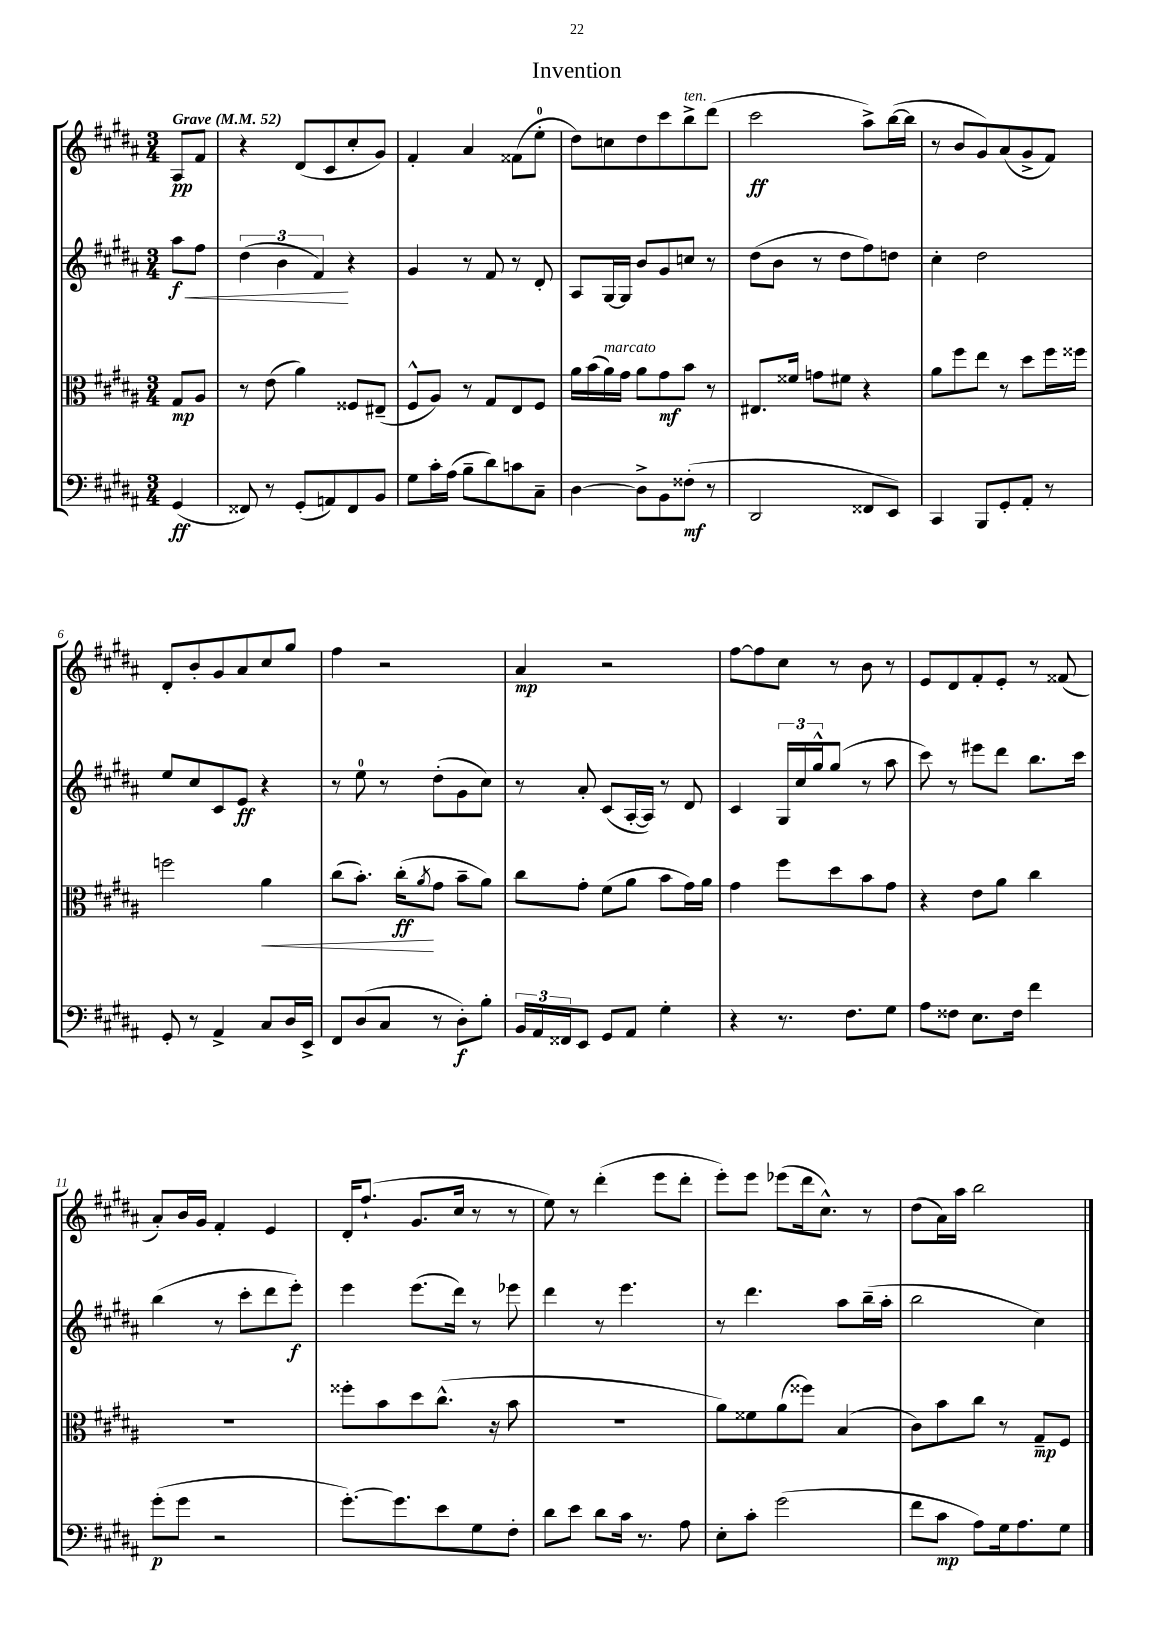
\header { title = "Invention" }
<<
\new StaffGroup <<
\new Staff = "s0" {
    \clef treble \key b \major \numericTimeSignature \time 3/4 \partial 4 \tempo "Grave" 4 = 52
    ais8\pp fis'8 |
    r4 dis'8( cis'8 cis''8-. gis'8) |
    fis'4-. ais'4 fisis'8( e''8-0-. |
    dis''8) c''8 dis''8 cis'''8 b''8->^\markup { \italic "ten." } dis'''8( |
    cis'''2\ff ais''8->) b''16~( b''16 |
    r8 b'8 gis'8) ais'8( gis'8-> fis'8) |
    dis'8-. b'8-. gis'8 ais'8 cis''8 gis''8 |
    fis''4 r2 |
    ais'4\mp r2 |
    fis''8~ fis''8 cis''8 r8 b'8 r8 |
    e'8 dis'8 fis'8-. e'8-. r8 fisis'8( |
    ais'8-.) b'16 gis'16 fis'4-. e'4 |
    dis'16-. fis''8.-!( gis'8. cis''16 r8 r8 |
    e''8) r8 dis'''4-.( e'''8 dis'''8-. |
    e'''8-.) e'''8 ees'''8( dis'''16 cis''8.-^) r8 |
    dis''8( ais'16) ais''16 b''2 \bar "|." |
}
\new Staff = "s1" {
    \clef treble \key b \major \numericTimeSignature \time 3/4 \partial 4
    ais''8\f\< fis''8 |
    \tuplet 3/2 { dis''4( b'4 fis'4\!) } r4 |
    gis'4 r8 fis'8 r8 dis'8-. |
    ais8 gis16~ gis16 b'8 gis'8 c''8 r8 |
    dis''8( b'8 r8 dis''8 fis''8) d''8 |
    cis''4-. dis''2 |
    e''8 cis''8 cis'8 e'8\ff r4 |
    r8 e''8-0 r8 dis''8-.( gis'8 cis''8) |
    r8 ais'8-. cis'8( ais16~-. ais16) r8 dis'8 |
    cis'4 \tuplet 3/2 { gis16 cis''16 gis''16-^ } gis''8( r8 ais''8 |
    cis'''8) r8 eis'''8 dis'''8 b''8. cis'''16 |
    b''4( r8 cis'''8-. dis'''8 e'''8-.\f) |
    e'''4 e'''8.( dis'''16) r8 ees'''8 |
    dis'''4 r8 e'''4. |
    r8 dis'''4. ais''8 b''16--( ais''16-. |
    b''2 cis''4) \bar "|." |
}
\new Staff = "s2" {
    \clef alto \key b \major \numericTimeSignature \time 3/4 \partial 4
    gis8\mp ais8 |
    r8 e'8( ais'4) fisis8 eis8--( |
    fis8-^ ais8) r8 gis8 e8 fis8 |
    ais'16 b'16( ais'16^\markup { \italic "marcato" }) gis'16 ais'8 gis'8\mf b'8 r8 |
    eis8. fisis'16 g'8 fis'8 r4 |
    ais'8 fis''8 e''8 r8 dis''8 fis''16 fisis''16 |
    f''2 ais'4\< |
    cis''8( b'8.-.) cis''16-.\ff\!( \acciaccatura { ais'8 } gis'8 b'8-- ais'8) |
    cis''8 gis'8-. fis'8( ais'8 b'8 gis'16) ais'16 |
    gis'4 fis''8 dis''8 b'8 gis'8 |
    r4 e'8 ais'8 cis''4 |
    R2. |
    fisis''8-. b'8 dis''8 cis''8.-^( r16 b'8 |
    R2. |
    ais'8) fisis'8 ais'8( fisis''8) b4( |
    cis'8) b'8 cis''8 r8 gis8--\mp fis8 \bar "|." |
}
\new Staff = "s3" {
    \clef bass \key b \major \numericTimeSignature \time 3/4 \partial 4
    gis,4\ff( |
    fisis,8) r8 gis,8-.( a,8) fisis,8 b,8 |
    gis8 cis'16-. ais16( b8-- dis'8) c'8 cis8-- |
    dis4~ dis8-> b,8 fisis8-.\mf( r8 |
    dis,2 fisis,8 e,8) |
    cis,4 b,,8 gis,8-. ais,8-. r8 |
    gis,8-. r8 ais,4-> cis8 dis16 e,16-> |
    fis,8 dis8( cis8 r8 dis8-.\f) b8-. |
    \tuplet 3/2 { b,16 ais,16 fisis,16 } e,8 gis,8 ais,8 gis4-. |
    r4 r8. fis8. gis8 |
    ais8 fisis8 e8. fisis16 fis'4 |
    gis'8-.\p( gis'8 r2 |
    gis'8.~-.) gis'8. e'8 gis8 fis8-. |
    dis'8 e'8 dis'8 cis'16 r8. ais8 |
    e8-. cis'8-. gis'2( |
    fis'8 cis'8\mp ais8) gis16 ais8. gis8 \bar "|." |
}
>>
>>
